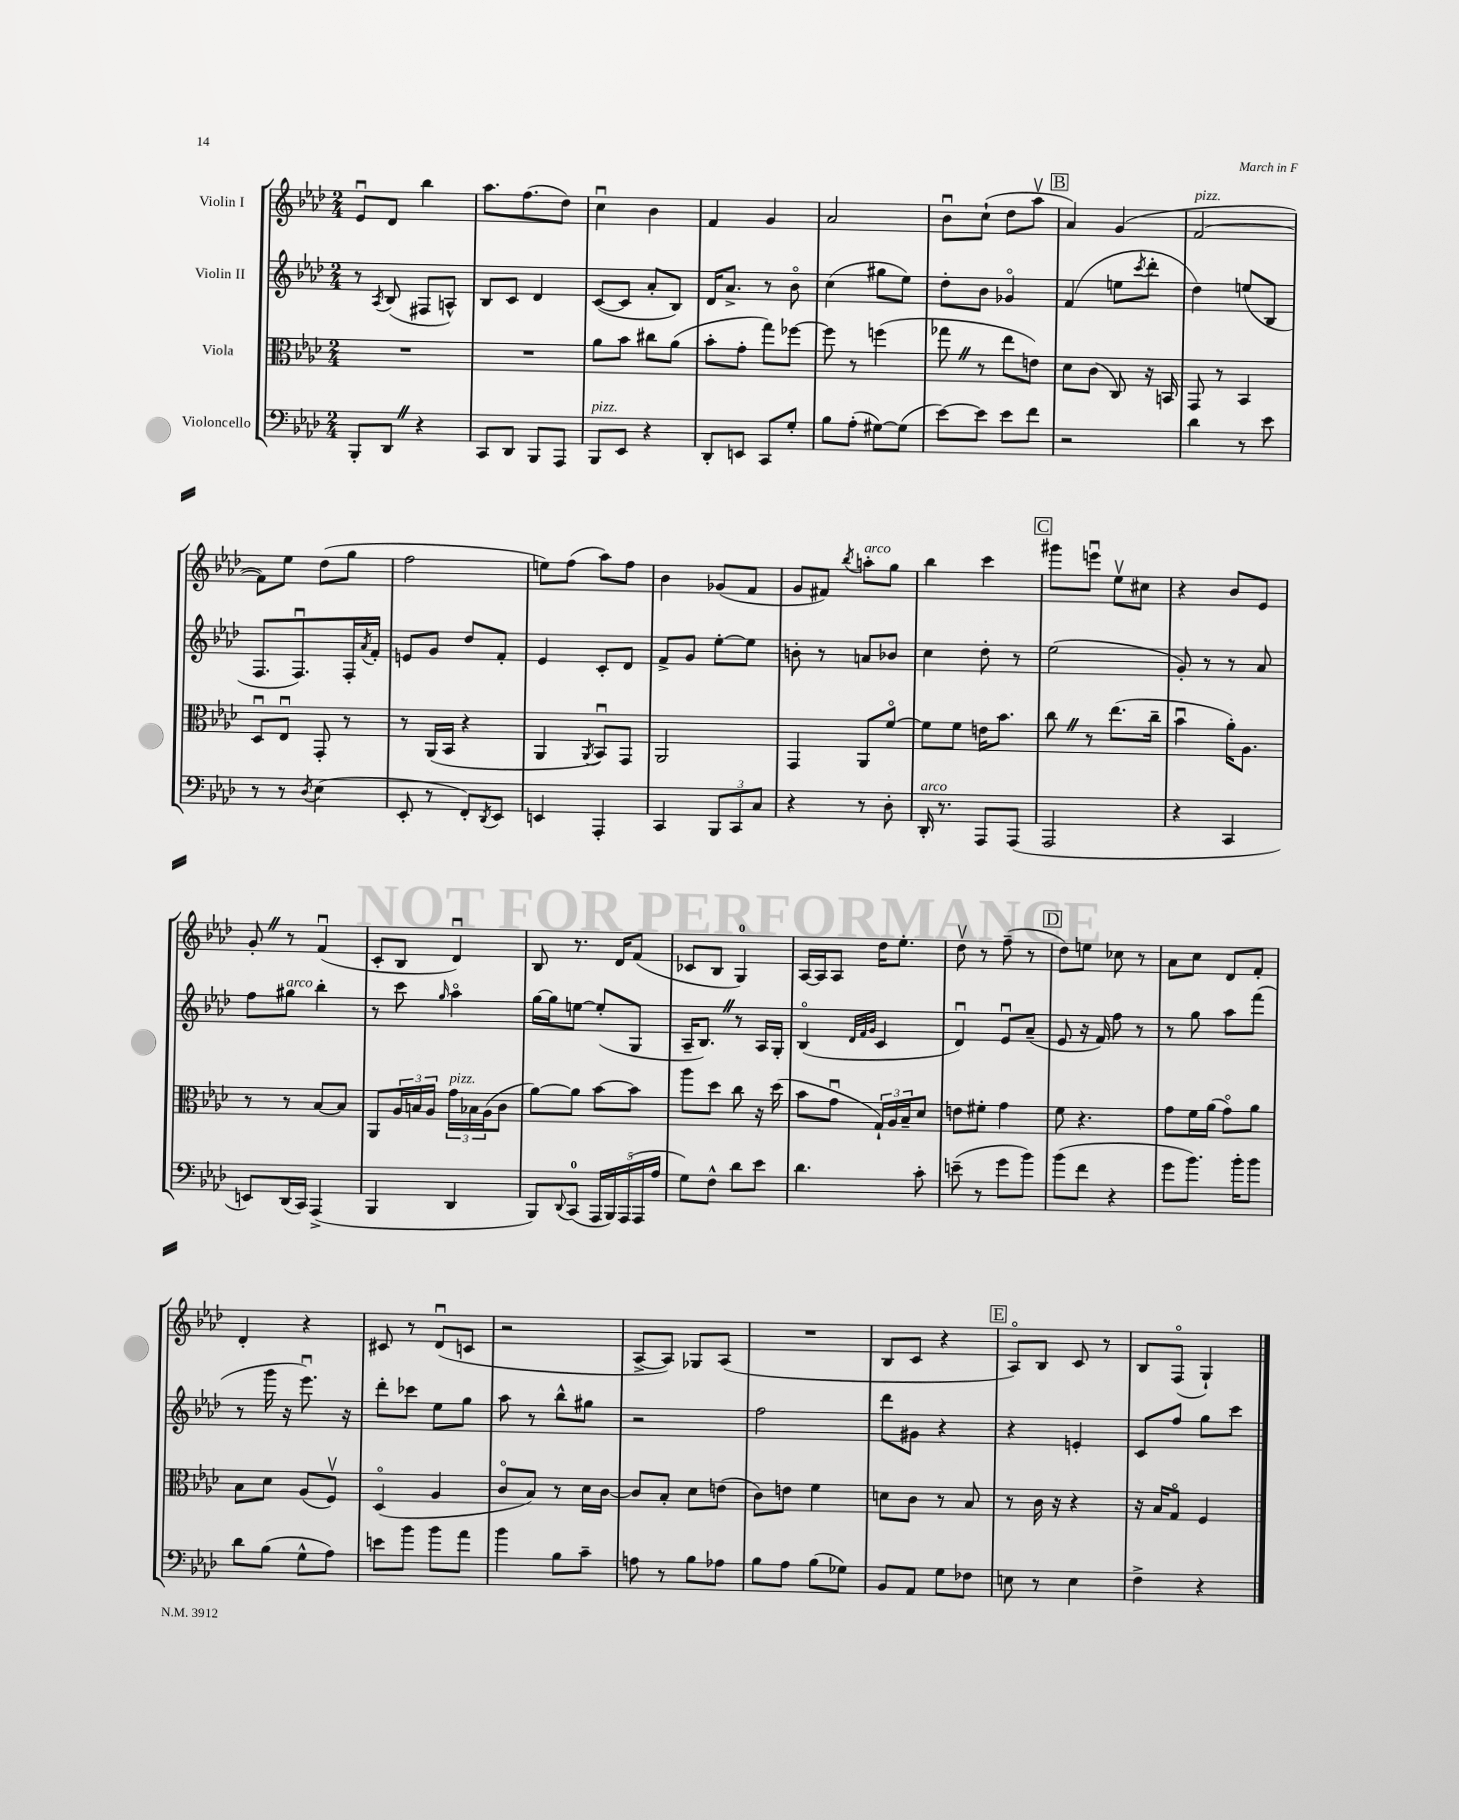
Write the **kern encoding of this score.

**kern	**kern	**kern	**kern
*staff4	*staff3	*staff2	*staff1
*clefF4	*clefC3	*clefG2	*clefG2
*k[b-e-a-d-]	*k[b-e-a-d-]	*k[b-e-a-d-]	*k[b-e-a-d-]
*M2/4	*M2/4	*M2/4	*M2/4
8BBB-'	2r	8r	8e-u
.	.	8qA-	.
8DD-	.	(8B-	8d-
4r	.	8F#	4bb-
.	.	8A^^)	.
=	=	=	=
8CC	2r	8B-	8.aa-
8DD-	.	8c	.
.	.	.	(8.ff
8BBB-	.	4d-	.
8AAA-	.	.	8dd-)
=	=	=	=
8BBB-	8a-	([8c	4ccu
8EE-	8b-	8c]	.
4r	8cc#	8a-'	4b-
.	(8a-	8B-)	.
=	=	=	=
8DD-'	8b-'	16d-	4f
.	.	8.a-^	.
8EE	8g'	.	.
8CC	8gg)	8r	4g
8G'	[8ff-	8b-o	.
=	=	=	=
8B-	8ff-]	(4cc	2a-
(8A-'	8r	.	.
[8G#)	(4ff	8gg#	.
(8G#]	.	8ee-)	.
=	=	=	=
[8e-)	8gg-	8dd-'	8b-u
8e-]	8r	8b-	(8cc`
8e-	8ee-	4g-o	8dd-
8f	8e)	.	8aa-v
=	=	=	=
2r	8d-	(4f	4a-)
.	(8c	.	.
.	8C)	8ee	(4g
.	.	8qccc	.
.	16r	8ddd-'	.
.	16BB	.	.
=	=	=	=
4d-	8GG	4dd-)	[2f
.	8r	.	.
8r	4BB-	(8ee	.
8e-	.	8B-	.
=	=	=	=
8r	8D-u	8.F	8f])
8r	8E-u	.	8ee-
.	.	8.Fu)	.
8qD-	.	.	.
(4E-	8GG'	.	(8dd-
.	8r	16F'	8gg
.	.	8qa-	.
.	.	16f'	.
=	=	=	=
8EE-'	8r	8e	2ff
8r	(16AA-	8g	.
.	16BB-	.	.
8FF')	4r	8dd-	.
8qDD-	.	.	.
8EE-	.	8f'	.
=	=	=	=
4EE	4AA-	4e-	8ee)
.	.	.	(8ff
.	8qAA-	.	.
4AAA-'	8BB-u)	8c'	8aa-)
.	8GG	8d-	8ff
=	=	=	=
4CC	2AA-	8f^	4b-
.	.	8g	.
12BBB-	.	[8ee-'	(8g-
12CC	.	.	.
.	.	8ee-]	8f
12C	.	.	.
=	=	=	=
4r	4GG	8b'	8g
.	.	8r	8f#)
.	.	.	8qbb-
8r	8AA-	8a	8aa'
8D-'	[8fo	8b-	8gg
=	=	=	=
16DD-'	8f]	4cc	4bb-
8.r	.	.	.
.	8f	.	.
8AAA-	16e	8dd-'	4ccc
.	8.b-	.	.
(8AAA-	.	8r	.
=	=	=	=
2AAA-	8cc	(2ee-	8ggg#
.	8r	.	8eeeu
.	(8.ee-	.	8ee-v
.	.	.	8cc#
.	16cc~	.	.
=	=	=	=
4r	4b-u	8g')	4r
.	.	8r	.
4CC	16a-')	8r	8b-
.	8.A-	.	.
.	.	8a-	8e-
=	=	=	=
8EE)	8r	8ff	8g'
(16DD-	8r	8gg#	8r
16CC)	.	.	.
(4AAA-^	[8B-	4bb-'	(4fu
.	8B-]	.	.
=	=	=	=
4BBB-	8AA-	8r	8c'
.	24A-	8ccc	8B-
.	24B	.	.
.	24A-	.	.
.	.	16qqgg	.
4DD-	24g	4aa-o	4d-u)
.	24B-	.	.
.	(24A-	.	.
.	8c	.	.
=	=	=	=
8BBB-)	[8a-)	[16gg	8B-
.	.	16gg]	.
8qqDD-	.	.	.
(8CC	8a-]	[8ee	8.r
20AAA-	[8b-	(8ee']	.
20BBB-)	.	.	.
.	.	.	16d-
(20AAA-	.	.	.
.	8b-]	8G	(8f
20AAA-	.	.	.
20A-	.	.	.
=	=	=	=
8G)	8aa-	16A-~	8c-
.	.	8.B-)	.
8F^^	8dd-	.	8B-
8d-	8cc	8r	4G)
8e-	16r	16A-	.
.	(16dd-	16G'	.
=	=	=	=
4.d-	8b-	(4B-o	[16A-
.	.	.	16A-]
.	8gu	.	8A-
.	.	32qqd-	.
.	.	32qqf	.
.	.	32qqg	.
.	24G`)	4c	16dd-
.	24A-	.	.
.	.	.	8.ee-'
.	24B-~	.	.
8c'	8d-	.	.
=	=	=	=
(8e~	8e	4d-u)	8dd-v
8r	8f#'	.	8r
8g	4g	8e-u	(8ff~
8b-)	.	(8a-~	8r
=	=	=	=
(8b-	8f	8e-	8dd-)
8f	4.r	16r	8ee
.	.	16f)	.
4r	.	8ff	8cc-
.	.	8r	8r
=	=	=	=
8g	8g	8r	8a-
8.b-)	16f	8gg	8cc
.	(16a-	.	.
.	8go)	8aa-	8d-
16b-'	.	.	.
8b-	8a-	(8fff	8f'
=	=	=	=
8d-	8B-	8r	4d-'
(8B-	8d-	16ggg	.
.	.	16r	.
8G^^	(8A-	8.eee-u)	4r
8A-)	8Fv)	.	.
.	.	16r	.
=	=	=	=
8e	(4D-o	8ddd-'	8c#
8b-	.	8ccc-	8r
8b-	4A-	8ee-	(8d-u
8a-	.	8gg	8c
=	=	=	=
4b-	8co	8aa-	2r
.	8B-)	8r	.
8B-	8r	8bb-^^	.
8c~	16d-	8gg#	.
.	[16c	.	.
=	=	=	=
8A	8c]	2r	[8A-^
8r	8B-'	.	8A-])
8B-	8d-	.	8G-
8A-	(8e	.	(8A-
=	=	=	=
8B-	8c)	2ff	2r
8A-	8e	.	.
(8B-	4f	.	.
8G-)	.	.	.
=	=	=	=
8BB-	8d	8ddd-	8B-
8AA-	8c	8g#	8c
8G	8r	4r	4r
8F-	8B-	.	.
=	=	=	=
8E	8r	4r	8A-o)
8r	16c	.	8B-
.	16r	.	.
4E	4r	4e'	8c
.	.	.	8r
=	=	=	=
4F^	16r	8c	8B-
.	16B-	.	.
.	8Go	8ff	(8Fo
4r	4F	8gg	4G`)
.	.	8ccc	.
==	==	==	==
*-	*-	*-	*-
